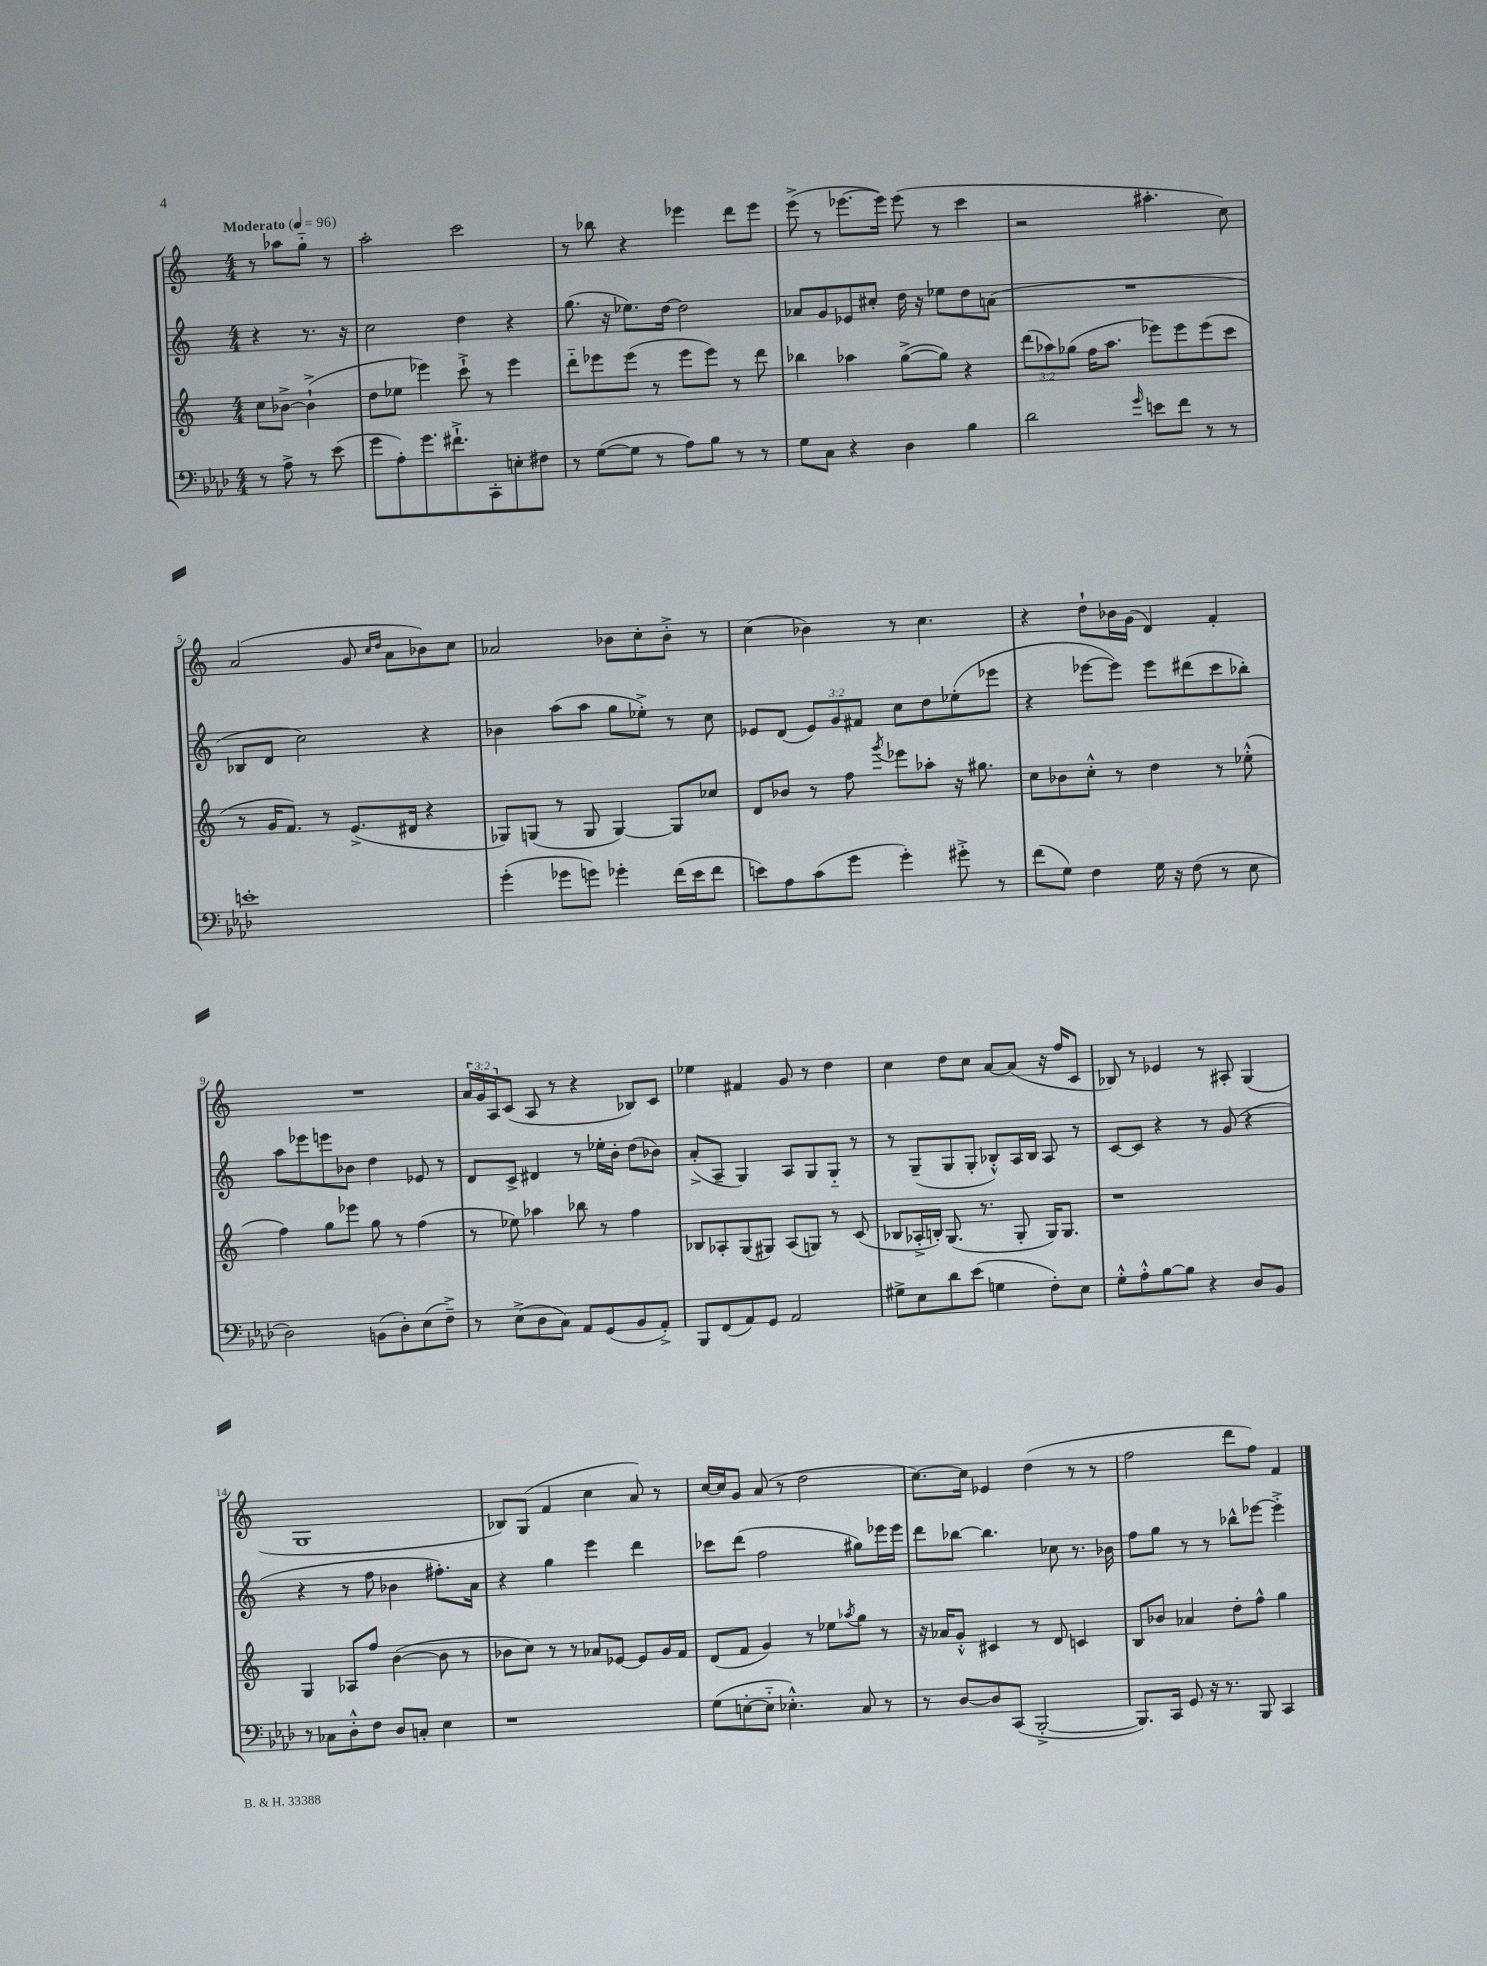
<<
\new StaffGroup <<
\new Staff = "s0" {
    \clef treble \key c \major \numericTimeSignature \time 4/4 \override Staff.TupletNumber.text = #tuplet-number::calc-fraction-text \partial 2 \tempo "Moderato" 4 = 96
    r8 aes''8 g''8-_ r8 |
    a''2-. c'''2 |
    r8 bes''8 r4 ees'''4 d'''8 ees'''8 |
    e'''8->( r8 ees'''8.~ ees'''16) ees'''8( r8 c'''4 |
    r2 ais''4.-. c''8) |
    a'2( g'8 \grace { c''16 d''16 } a'8 bes'8) c''8 |
    aes'2 bes'8 c''8-. bes'8-.-> r8 |
    c''4( bes'4) r8 c''4. |
    r4 d''8-! bes'16 g'16( d'4) f'4-. |
    R1 |
    \tuplet 3/2 { a'16 g'16 a16 } c'8( a8 r8 r4 bes8) c'8 |
    ees''4 fis'4 g'8 r8 d''4 |
    c''4 d''8 c''8 a'8~ a'8( r16 f''16 c'8 |
    bes8) r8 ees'4 r8 ais8-. g4( |
    g1 |
    bes8) g8( f'4 c''4 a'8) r8 |
    c''16~ c''16 g'8 a'8( r8 d''2 |
    c''8.~) c''16 ees'4 d''4( r8 r8 |
    f''2 d'''8 f''8) f'4 \bar "|." |
}
\new Staff = "s1" {
    \clef treble \key c \major \numericTimeSignature \time 4/4 \override Staff.TupletNumber.text = #tuplet-number::calc-fraction-text \partial 2
    r4 r8. r16 |
    c''2 d''4 r4 |
    g''8.( r16 ees''8.) d''16~ d''2 |
    aes'8 g'8 ees'8 cis''8-. d''16 r16 ees''8 d''8 a'8( |
    R1 |
    bes8 d'8 c''2) r4 |
    bes'4 a''8( a''8 g''8 ees''8-.->) r8 c''8 |
    ees'8 d'8( \tuplet 3/2 { ees'8) g'8 fis'8 } c''8 d''8 ees''8-.( ees'''8 |
    r4 ees'''8~ ees'''8) ees'''8 dis'''8( c'''8 bes''8-.) |
    a''8 ees'''8 e'''8 bes'8 d''4 ees'8 r8 |
    d'8 c'8-> dis'4 r8 ees''16-. b'16-. d''8( bes'8) |
    a'8-.->( a8-- g4) a8 g8 g8-_ r8 |
    r8 g8--( g8 g8-. bes8-.-^) a16 bes16 a8 r8 |
    c'8~ c'8 r4 r8 g'8( r4 |
    r4 r8 f''8 bes'4 fis''8.-.) a'16 |
    r4 g''4 e'''4 d'''4 |
    ces'''8 d'''8( f''2 gis''8) ees'''16 ees'''16 |
    d'''8 bes''8~ bes''4. ces''8 r8. bes'16 |
    f''8 g''8 r8 r8 bes''8-^ ees'''8~ ees'''4-.-> \bar "|." |
}
\new Staff = "s2" {
    \clef treble \key c \major \numericTimeSignature \time 4/4 \override Staff.TupletNumber.text = #tuplet-number::calc-fraction-text \partial 2
    c''8 bes'8~-> bes'4-!->( |
    d''8 ees''8 ees'''4) c'''8-!-> r8 ees'''4 |
    d'''8-_ ees'''8 ees'''8( r8 ees'''8 ees'''8) r8 d'''8 |
    bes''4 aes''4 g''8~->( g''8) r4 |
    \tuplet 3/2 { d'''8( aes''8) ges''8( } f''16 aes''8. ees'''8) ees'''8 ees'''8( c'''8 |
    r8 g'16 f'8.) r8 e'8.->( dis'16 r4 |
    ges8) g8( r8 g8 g4~) g8 ces''8 |
    d'8 bes'8 r8 f''8 \acciaccatura { g'''8 } ees'''8 aes''8-. r16 gis''8. |
    c''8 bes'8 c''8-.-^ r8 d''4 r8 ees''8-.-^( |
    f''4) g''8 ees'''8 g''8 r8 f''4( |
    r8 ees''8) aes''4 bes''8 r8 f''4 |
    bes8 aes8-. g8( gis8) aes8( g8) r8 c'8( |
    bes8 aes16-.-> b16-.) g8.( r8. g8-. g16) g8. |
    r1 |
    g4 aes8 f''8 b'4~( b'8 r8 |
    bes'8 c''8) r8 r8 aes'8 ees'8~ ees'8 g'16 f'16 |
    d'8( f'8 g'4) r8 ees''8 \acciaccatura { aes''8 } g''8 r8 |
    r16 aes'16 g'8-.-^ cis'4 r8 d'8 c'4 |
    b8 bes'8 aes'4 d''8-. f''8-^ g''4 \bar "|." |
}
\new Staff = "s3" {
    \clef bass \key aes \major \numericTimeSignature \time 4/4 \partial 2
    r8 aes8-> r8 ees'8( |
    g'8 aes8-.) g'8. fis'8.-!-> c,8-. e8-. fis8 |
    r8 g8~( g8 r8 aes8) bes8 r8 r8 |
    g8 c8 r4 des4 bes4 |
    des'2 \grace { g'16 } e'8 f'8 r8 r8 |
    e'1-. |
    g'4-.( ges'8 g'8) ges'4-. f'16( ees'16 f'8 |
    e'8) aes8 c'8( g'8 g'4-.) gis'8-.-> r8 |
    f'8( g8) f4 g16 r16 f8( r8 ees8 |
    des2) b,8( des8-.) ees8( f8--->) |
    r8 ees8->( des8 c8) aes,8 g,8( bes,8 aes,8-.->) |
    bes,,8 f,8( aes,8) g,8 aes,2 |
    gis8-> ees8 des'8 ees'8( g4 f8-.) ees8 |
    g8-.-^ aes8-.-^ bes8~ bes8 r4 des8 bes,8 |
    r8 ces8 des8-.-^ f8 des8 c8-. ees4 |
    r1 |
    g8( e8~-. e8-_ ees4.-.-^) c8 r8 |
    r8 des8~ des8 c,8( bes,,2~-.-> |
    bes,,8.) c,16 g,8 r16 r8. bes,,8 c,4 \bar "|." |
}
>>
>>
